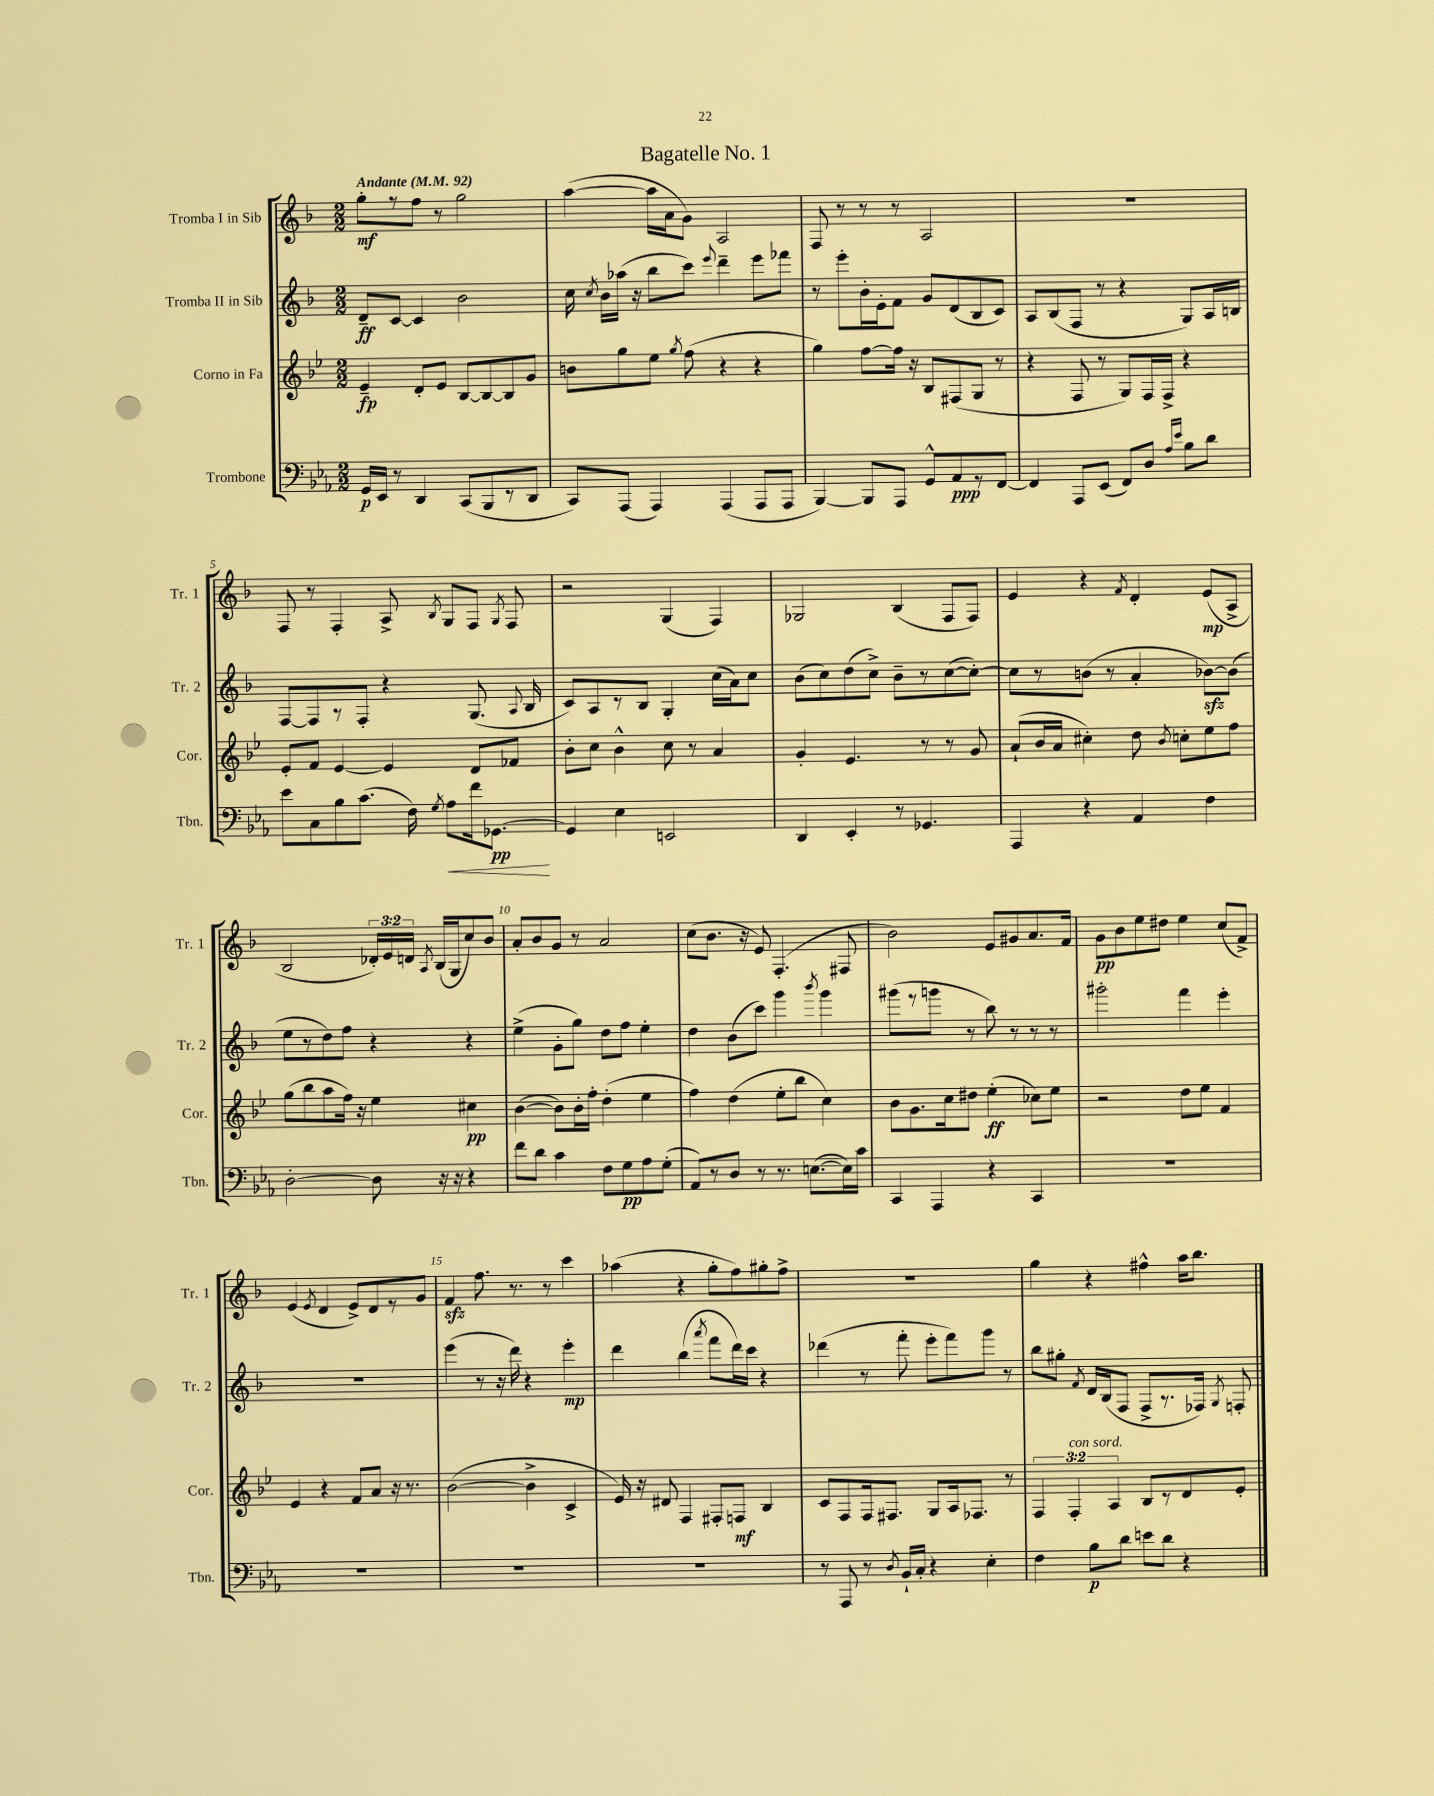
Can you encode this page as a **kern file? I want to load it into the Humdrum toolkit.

**kern	**dynam	**kern	**dynam	**kern	**dynam	**kern	**dynam
*part4	*part4	*part3	*part3	*part2	*part2	*part1	*part1
*staff4	*staff4	*staff3	*staff3	*staff2	*staff2	*staff1	*staff1
*I"Trombone	*	*I"Corno in Fa	*	*I"Tromba II in Sib	*	*I"Tromba I in Sib	*
*I'Tbn.	*	*I'Cor.	*	*I'Tr. 2	*	*I'Tr. 1	*
*clefF4	*	*clefG2	*	*clefG2	*	*clefG2	*
*k[b-e-a-]	*	*k[b-e-]	*	*k[b-]	*	*k[b-]	*
*M2/2	*	*M2/2	*	*M2/2	*	*M2/2	*
*MM92	*	*MM92	*	*MM92	*	*MM92	*
=1	=1	=1	=1	=1	=1	=1	=1
!	!	!	!	!	!	!LO:TX:a:B:t=Andante	!
16GG/LL	p	4e-~/	fp	8d~/L	ff	8gg'\L	mf
16EE-/JJ	.	.	.	.	.	.	.
8r	.	.	.	[8c/J	.	8r	.
4DD/	.	8d'/L	.	4c/]	.	8ff\J	.
.	.	8e-/J	.	.	.	8r	.
(8CC/L	.	[8B-/L	.	2b-\	.	2gg\	.
8BBB-/	.	8B-/_	.	.	.	.	.
8r	.	8B-/]	.	.	.	.	.
8DD/J	.	8g/J	.	.	.	.	.
=2	=2	=2	=2	=2	=2	=2	=2
8CC/L)	.	8bn\L	.	16cc\	.	([4aa\	.
.	.	.	.	8qcc/	.	.	.
.	.	.	.	16b-\LL	.	.	.
(8AAA-/J	.	8gg\	.	(16aa-X\JJ	.	.	.
.	.	.	.	16r	.	.	.
4AAA-/)	.	8ee-\J	.	8bb-\L	.	16aa\LL]	.
.	.	.	.	.	.	16a\J	.
.	.	8qgg/	.	.	.	.	.
.	.	(8ff\	.	8ccc\J)	.	8g\J)	.
.	.	.	.	8qqeee/	.	.	.
(4AAA-/	.	4r	.	4ddd~\	.	2A/	.
8AAA-/L	.	4r	.	8eee\L	.	.	.
8AAA-/J	.	.	.	8fff-X\J	.	.	.
=3	=3	=3	=3	=3	=3	=3	=3
[4BBB-/)	.	4gg\)	.	8r	.	8F/	.
.	.	.	.	8eee'\L	.	8r	.
8BBB-/L]	.	[8ff\L	.	16b-'\L	.	8r	.
.	.	.	.	16e'\J	.	.	.
8AAA-/J	.	16ff\Jk]	.	8f\J	.	8r	.
.	.	16r	.	.	.	.	.
8GG^^/L	.	8B-/L	.	8g/L	.	2A/	.
8AA-/	ppp	(8F#X/	.	(8d/	.	.	.
8r	.	8G/J	.	8B-/	.	.	.
[8FF/J	.	8r	.	8c/J)	.	.	.
=4	=4	=4	=4	=4	=4	=4	=4
4FF/]	.	4r	.	8A/L	.	1r	.
.	.	.	.	(8B-/	.	.	.
8AAA-/L	.	8F/	.	8F/J	.	.	.
(8EE-/J	.	8r	.	8r	.	.	.
8FF/L)	.	8G/L)	.	4r	.	.	.
8D/J	.	16F/L	.	.	.	.	.
.	.	16F^/JJ	.	.	.	.	.
16qqA-/LL	.	.	.	.	.	.	.
16qqe-/JJ	.	.	.	.	.	.	.
8B-\L	.	4r	.	8G/L)	.	.	.
8d\J	.	.	.	16A/L	.	.	.
.	.	.	.	16Bn/JJ	.	.	.
!!LO:LB:g=z
=5	=5	=5	=5	=5	=5	=5	=5
8e-\L	.	8e-'/L	.	[8F/L	.	8F/	.
8C\	.	8f/J	.	8F/]	.	8r	.
8B-\	.	[4e-/	.	8r	.	4F'/	.
(8.c\J	.	.	.	8F'/J	.	.	.
.	.	4e-/]	.	4r	.	8A^/	.
16F\)	.	.	.	.	.	.	.
8qG/	.	.	.	.	.	8qB-/	.
!	!LO:HP:b	!	!	!	!	!	!
8A-\L	<	.	.	.	.	8G/L	.
16f\k	.	8d/L	.	(8.G/	.	8F/J	.
[8.GG-X\J	pp	.	.	.	.	.	.
.	.	.	.	.	.	8qG/	.
.	.	8f-X/J	.	.	.	8F/	.
.	.	.	.	8qqA/	.	.	.
.	.	.	.	16B-/	.	.	.
.	[	.	.	.	.	.	.
=6	=6	=6	=6	=6	=6	=6	=6
4GG-/]	.	8b-'\L	.	8c/L)	.	2r	.
.	.	8cc\J	.	8A/	.	.	.
4E-\	.	4b-^^\	.	8r	.	.	.
.	.	.	.	8B-/J	.	.	.
2EEn/	.	8cc\	.	4G'/	.	(4G/	.
.	.	8r	.	.	.	.	.
.	.	4a/	.	(16cc\LL	.	4F/)	.
.	.	.	.	16a\J)	.	.	.
.	.	.	.	8cc\J	.	.	.
=7	=7	=7	=7	=7	=7	=7	=7
4DD/	.	4g'/	.	(8b-\L	.	2G-X/	.
.	.	.	.	8cc\)	.	.	.
4EE-'/	.	4.e-/	.	(8dd\	.	.	.
.	.	.	.	8cc^\J)	.	.	.
8r	.	.	.	8b-~\L	.	(4B-/	.
4.GG-X/	.	8r	.	8r	.	.	.
.	.	8r	.	([8cc\	.	8F/L	.
.	.	8g/	.	8cc'\J_)	.	8F/J)	.
=8	=8	=8	=8	=8	=8	=8	=8
4AAA-/	.	(8a`/L	.	8cc\L]	.	4e/	.
.	.	16b-/L	.	8r	.	.	.
.	.	16a/JJ	.	.	.	.	.
4r	.	4cc#X'\)	.	(8bn\J	.	4r	.
.	.	.	.	8r	.	.	.
.	.	.	.	.	.	8qf/	.
4AA-/	.	8dd\	.	4a'/	.	4d'/	.
.	.	8qb-/	.	.	.	.	.
.	.	8ccn'\L	.	.	.	.	.
4F\	.	8ee-\	.	[8b-Xzz\L)	.	(8e/L	mp
.	.	8ff\J	.	(8b-\J]	.	8A^/J	.
!!LO:LB:g=z
=9	=9	=9	=9	=9	=9	=9	=9
[2D'\	.	(8gg\L	.	8ee\L	.	2B-/	.
.	.	8bb-\	.	8r	.	.	.
.	.	8aa\	.	8dd\)	.	.	.
.	.	16ff\Jk)	.	8ff\J	.	.	.
.	.	16r	.	.	.	.	.
8D\]	.	4ee-\	.	4r	.	24d-X'/LL)	.
.	.	.	.	.	.	24e/	.
.	.	.	.	.	.	24dn/JJ	.
.	.	.	.	.	.	8qA/	.
16r	.	.	.	.	.	(16B-/LL	.
16r	.	.	.	.	.	16G/J	.
4r	.	4cc#X\	pp	4r	.	8cc/)	.
.	.	.	.	.	.	8b-/J	.
=10	=10	=10	=10	=10	=10	=10	=10
8f\L	.	([4b-\	.	(4ee^\	.	8a'/L	.
8d\J	.	.	.	.	.	8b-/	.
4c\	.	8b-\L])	.	8g'\L	.	8g/J	.
.	.	16b-'\L	.	8gg\J)	.	8r	.
.	.	16ff'\JJ	.	.	.	.	.
8F\L	.	(4dd'\	.	8dd\L	.	2a/	.
8G\	pp	.	.	8ff\J	.	.	.
8A-\	.	4ee-\	.	4ee'\	.	.	.
(8G'\J	.	.	.	.	.	.	.
=11	=11	=11	=11	=11	=11	=11	=11
8AA-/L)	.	4ff\)	.	4dd\	.	(8cc\L	.
8r	.	.	.	.	.	8.b-\J	.
8D/J	.	(4dd\	.	(8b-\L	.	.	.
.	.	.	.	.	.	16r	.
8r	.	.	.	8ccc\J)	.	8e/)	.
8.r	.	8ee-'\L	.	4ggg\	.	(4.F'/	.
.	.	8bb-\J	.	.	.	.	.
([8.En\L	.	.	.	.	.	.	.
.	.	.	.	8qbbb-/	.	.	.
.	.	4cc\)	.	4ggg\	.	.	.
16E\L])	.	.	.	.	.	8F#X/	.
16c\JJ	.	.	.	.	.	.	.
=12	=12	=12	=12	=12	=12	=12	=12
4CC/	.	8b-\L	.	(8ggg#X\L	.	2b-\)	.
.	.	8.g\	.	8r	.	.	.
4AAA-/	.	.	.	8gggn\J	.	.	.
.	.	16cc\k	.	.	.	.	.
.	.	8dd#X\J	.	8r	.	.	.
4r	.	(4ee-'\	ff	8bb-\)	.	8e/L	.
.	.	.	.	8r	.	8g#X/	.
4CC/	.	8cc-X\L)	.	8r	.	8.a/	.
.	.	8ee-\J	.	8r	.	.	.
.	.	.	.	.	.	16f/Jk	.
=13	=13	=13	=13	=13	=13	=13	=13
1r	.	2r	.	2ggg#X'\	.	8g\L	pp
.	.	.	.	.	.	8b-\	.
.	.	.	.	.	.	8ee\	.
.	.	.	.	.	.	8dd#X\J	.
.	.	8dd\L	.	4fff\	.	4ee\	.
.	.	8ee-\J	.	.	.	.	.
.	.	4f/	.	4eee'\	.	(8cc/L	.
.	.	.	.	.	.	8f^/J)	.
!!LO:LB:g=z
=14	=14	=14	=14	=14	=14	=14	=14
1r	.	4e-/	.	1r	.	(4e/	.
.	.	.	.	.	.	8qe/	.
.	.	4r	.	.	.	4d/	.
.	.	8f/L	.	.	.	8e^/L)	.
.	.	8a/J	.	.	.	8d/	.
.	.	16r	.	.	.	8r	.
.	.	8.r	.	.	.	.	.
.	.	.	.	.	.	8g/J	.
=15	=15	=15	=15	=15	=15	=15	=15
1r	.	([2b-\	.	(4eee\	.	4fzz/	.
.	.	.	.	8r	.	8.ff\	.
.	.	.	.	16r	.	.	.
.	.	.	.	16ddd\)	.	8.r	.
.	.	4b-^\]	.	4r	.	.	.
.	.	.	.	.	.	8r	.
.	.	4c^/	.	4eee'\	mp	4ccc\	.
=16	=16	=16	=16	=16	=16	=16	=16
1r	.	16e-/)	.	4ddd\	.	(4aa-X\	.
.	.	16r	.	.	.	.	.
.	.	8d#X/	.	.	.	.	.
.	.	4F/	.	(4bb-\	.	4r	.
.	.	.	.	8qaaa/	.	.	.
.	.	8F#X'/L	.	8fff\L	.	8gg'\L	.
.	.	8Fn/J	mf	16ddd\L)	.	8ff\)	.
.	.	.	.	16ccc\JJ	.	.	.
.	.	4B-/	.	4r	.	8gg#X'\	.
.	.	.	.	.	.	8ff^\J	.
=17	=17	=17	=17	=17	=17	=17	=17
8r	.	8c/L	.	(4ddd-X\	.	1r	.
8AAA-/	.	8F/	.	.	.	.	.
8r	.	16F/k	.	8r	.	.	.
.	.	8.F#X/J	.	.	.	.	.
8qD/	.	.	.	.	.	.	.
16BB-`/LL	.	.	.	8fff'\	.	.	.
16C'/JJ	.	.	.	.	.	.	.
4r	.	8G/L	.	8eee'\L	.	.	.
.	.	16A/k	.	8fff\)	.	.	.
.	.	8.F-X/J	.	.	.	.	.
4E-'\	.	.	.	8ggg\J	.	.	.
.	.	8r	.	8r	.	.	.
=18	=18	=18	=18	=18	=18	=18	=18
4F\	.	6F/	.	8bb-\L	.	4gg\	.
.	.	.	.	8gg#X'\J	.	.	.
!	!	!LO:TX:a:i:t=con sord.	!	!	!	!	!
.	.	6F'/	.	.	.	.	.
.	.	.	.	8qf/	.	.	.
8B-\L	p	.	.	16d/LL	.	4r	.
.	.	.	.	(16B-/J	.	.	.
.	.	6A/	.	.	.	.	.
8d\J	.	.	.	8F/J	.	.	.
8en\L	.	8B-/L	.	8F^/L	.	4ff#X^^\	.
8d\J	.	8r	.	8.r	.	.	.
4r	.	8d/	.	.	.	16aa\KL	.
.	.	.	.	16F-X/Jk)	.	8.bb-\J	.
.	.	.	.	8qG/	.	.	.
.	.	8e-'/J	.	8Fn'/	.	.	.
==	==	==	==	==	==	==	==
*-	*-	*-	*-	*-	*-	*-	*-
